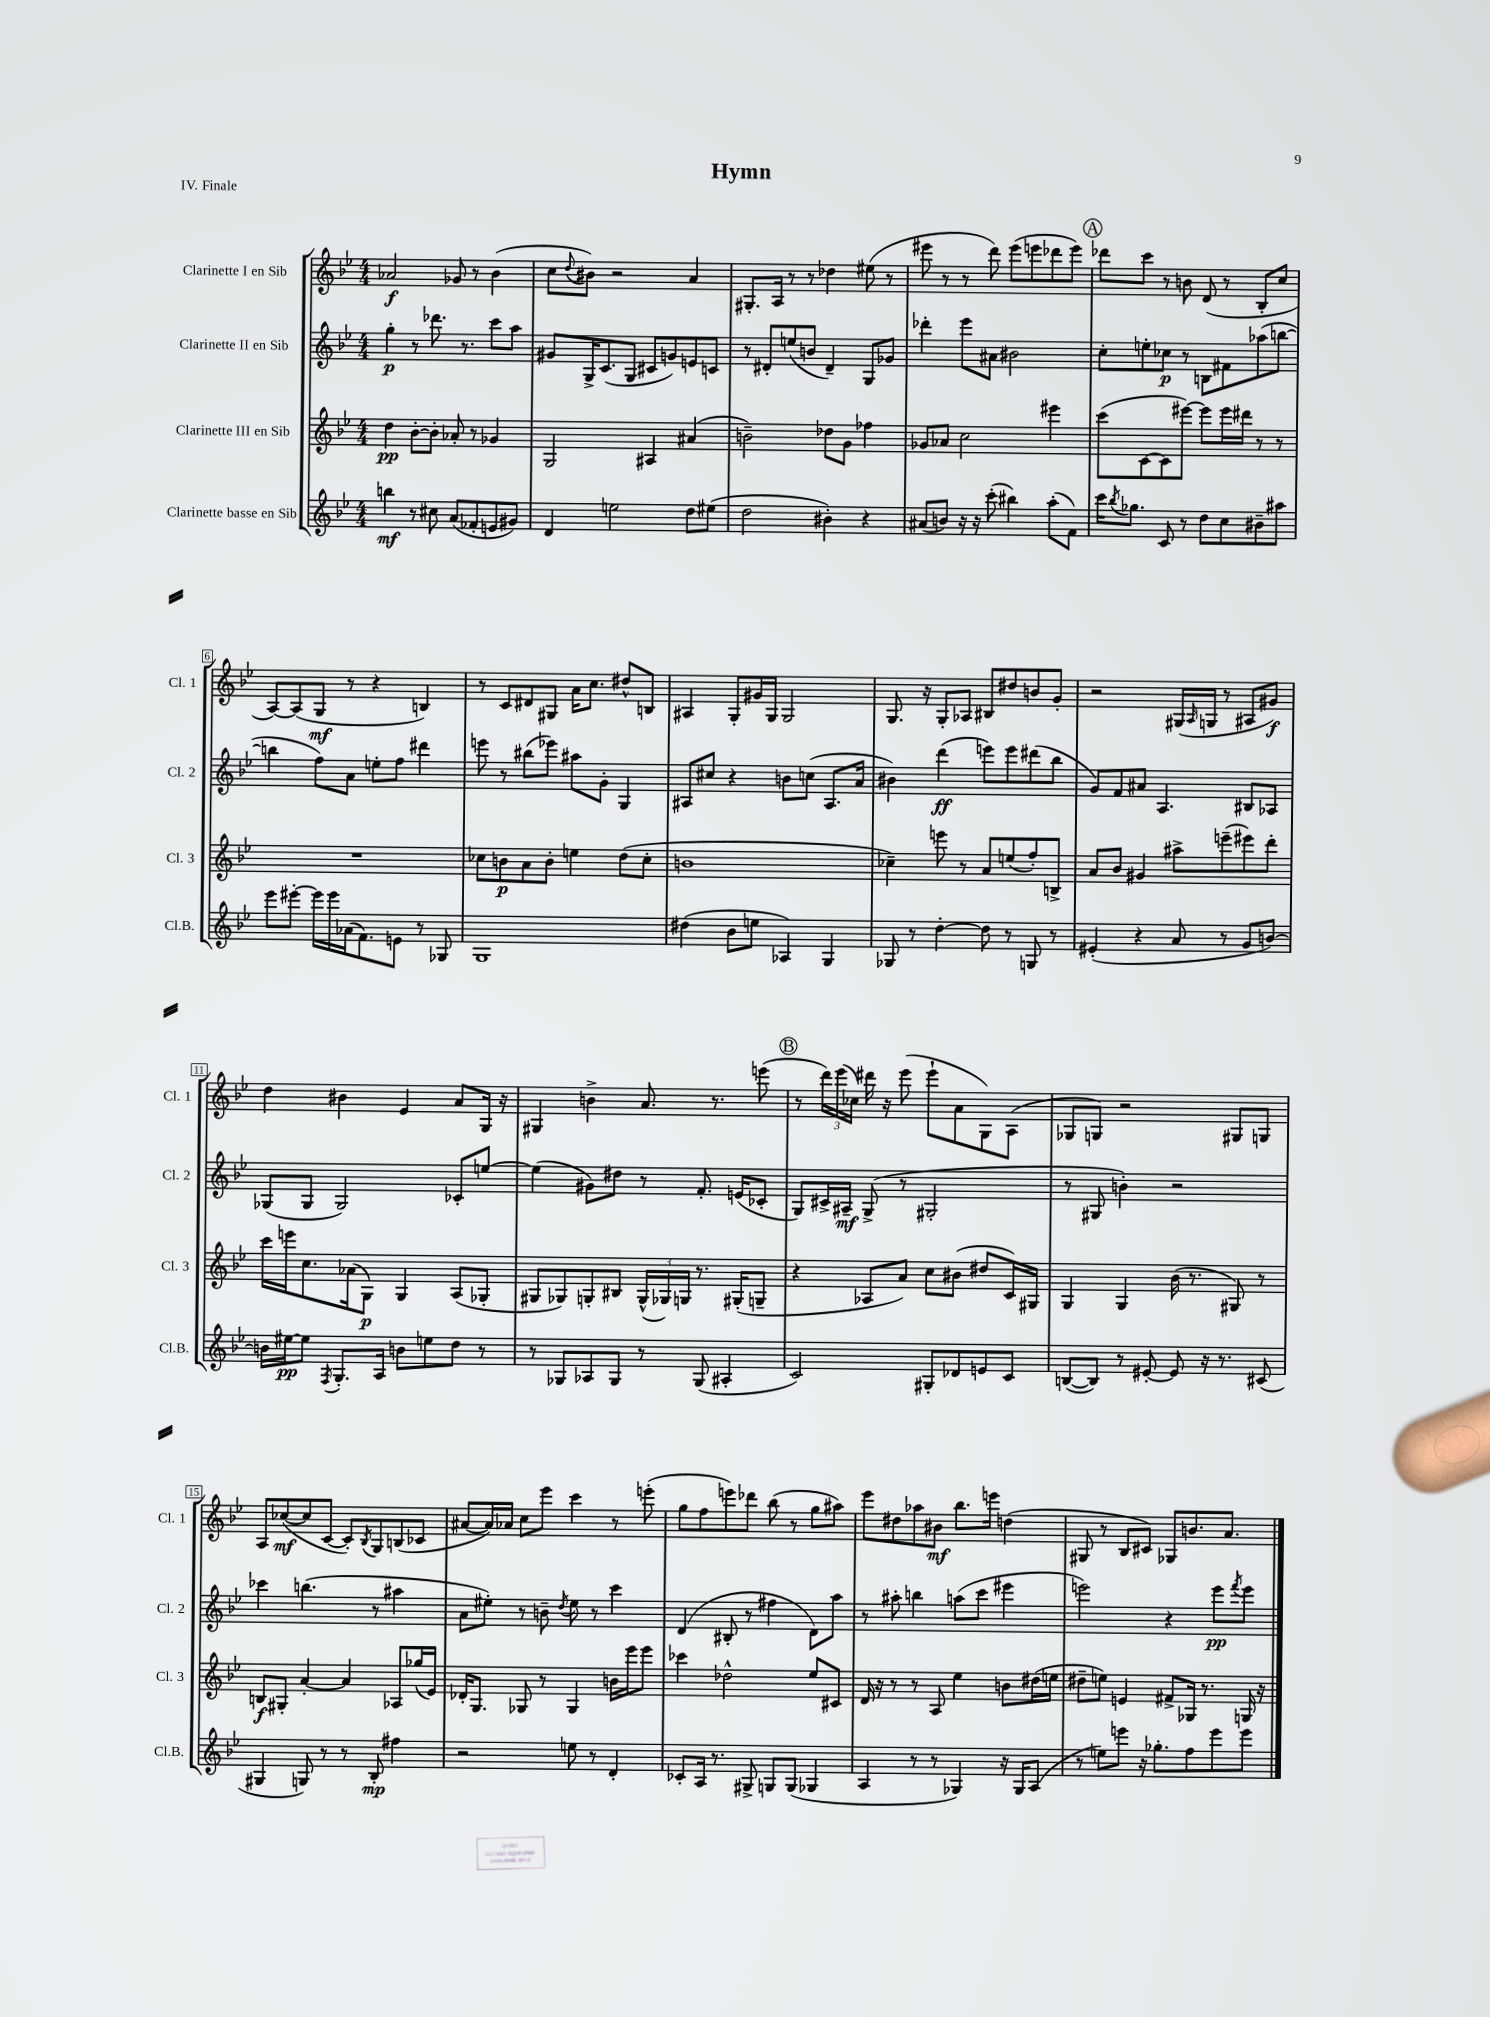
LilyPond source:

\header { title = "Hymn" piece = "IV. Finale" }
<<
\new StaffGroup <<
\new Staff = "s0" \with { instrumentName = "Clarinette I en Sib" shortInstrumentName = "Cl. 1" } {
    \clef treble \key bes \major \numericTimeSignature \time 4/4
    aes'2\f ges'8 r8 bes'4( |
    c''8 \appoggiatura { d''8 } bis'8) r2 a'4 |
    gis8.-. a16 r8 r8 des''4 eis''8( r8 |
    eis'''8 r8 r8 d'''8) eis'''8( e'''8 des'''8 e'''8) |
    \mark \markup { \circle "A" } des'''8 c'''8 r8 b'8 d'8( r8 bes8-. c''8 |
    a8~) a8( g8\mf r8 r4 b4) |
    r8 c'8 dis'8 gis8 a'16 c''8. dis''8-^ b8 |
    ais4 g8-. gis'16 g16 g2 |
    g8. r16 g8-. aes8 bis8 dis''8 b'8 g'8-. |
    r2 gis16( \grace { a16 } g16 r8 ais8 gis'8\f) |
    d''4 bis'4 ees'4 a'8 g16 r16 |
    gis4 b'4-> a'8. r8. e'''8( |
    \mark \markup { \circle "B" } r8 \tuplet 3/2 { d'''16) ees'''16( ces''16) } dis'''16 r16 ees'''8( ees'''8-! a'8 g8) a8( |
    ges8 g8) r2 gis8 g8 |
    a8 ces''8~\mf( ces''8 c'8~ c'8-.) \acciaccatura { bes8 } g8 b8( ces'8 |
    ais'8~ ais'16) aes'16 c''8 ees'''8 c'''4 r8 e'''8-.( |
    g''8 f''8 e'''8) des'''8 bes''8( r8 g''8 ais''8) |
    ees'''8 dis''8 aes''8 bis'8\mf bes''8. e'''16 d''4( |
    gis8 r8 bes8 cis'8) ges8 b'8. a'8. \bar "|." |
}
\new Staff = "s1" \with { instrumentName = "Clarinette II en Sib" shortInstrumentName = "Cl. 2" } {
    \clef treble \key bes \major \numericTimeSignature \time 4/4
    g''4-.\p r8 des'''8. r8. c'''8 a''8 |
    gis'8 g16-> c'8.( g8 cis'8 g'8) e'8 c'8 |
    r8 dis'8-. e''8( b'8 dis'4--) g8 ges'8 |
    des'''4-. ees'''8 ais'8 bis'2 |
    \mark \markup { \circle "A" } c''8-. e''8-. ces''8\p r8 b8 fis'8 aes''8( b''8~ |
    b''4 f''8) a'8 e''8-. f''8 dis'''4 |
    e'''8 r8 bis''8( ees'''8) ais''8 g'8-. g4 |
    ais8 cis''8 r4 b'8 c''8( ais8. a'16 |
    bis'4) d'''4\ff( e'''8) e'''8 dis'''8( bes''8 |
    g'8) f'8 ais'8 a4. bis8 aes8 |
    ges8( ges8 ges2) ces'8-. e''8~ |
    e''4( gis'8) dis''8 r8 f'8.-. e'16( ces'8-. |
    \mark \markup { \circle "B" } g8) cis'16-> ais16--\mf g8->( r8 gis2-. |
    r8 gis8 b'4-.) r2 |
    ces'''4 b''4.( r8 ais''4 |
    a'8 eis''8-.) r8 b'8-- \acciaccatura { d''8 } eis''8 r8 c'''4 |
    d'4( bis8-. r8 fis''4 d'8) a''8 |
    r8 ais''8-. b''4 a''8( c'''8 eis'''4 |
    e'''2) r4 e'''8\pp \acciaccatura { f'''8 } e'''8 \bar "|." |
}
\new Staff = "s2" \with { instrumentName = "Clarinette III en Sib" shortInstrumentName = "Cl. 3" } {
    \clef treble \key bes \major \numericTimeSignature \time 4/4
    d''4\pp bes'8~-. bes'8-. aes'8-. r8 ges'4 |
    g2 ais4 ais'4( |
    b'2--) des''8 g'8 fes''4 |
    ges'8 aes'8 c''2 eis'''4 |
    \mark \markup { \circle "A" } c'''8( c'8~ c'8 eis'''8~) eis'''8 eis'''16 dis'''16 r8 r8 |
    R1 |
    ces''8 b'8\p a'8 b'8-. e''4 d''8( ces''8-. |
    b'1 |
    ces''4--) e'''8 r8 a'8 e''8( f''8-.) b8-> |
    a'8 bes'8 gis'4 ais''8-> e'''8--( eis'''8) d'''8-. |
    c'''16 e'''16 c''8. aes'16( g8\p) g4 a8( ges8-. |
    gis8 ges8) g8-. bis8 \tuplet 3/2 { g16-^( ges16) g16 } r8. gis16-.( g8-- |
    \mark \markup { \circle "B" } r4 aes8 a'8) c''8 bis'8( dis''8 c'16) gis16 |
    g4 g4 bes'16( r8. gis8) r8 |
    b8\f gis8-. a'4~-. a'4 aes8 ges''16( ees'16) |
    des'16-. g8. ges8 r8 ges4 b'16 ees'''16 ees'''8 |
    ces'''4 des''2-^ ees''8 cis'8 |
    d'16 r16 r8 r8 a8 ees''4 b'8 dis''16( e''16 |
    dis''8-- e''8) e'4 fis'8-> ges16 r8. g16 r16 \bar "|." |
}
\new Staff = "s3" \with { instrumentName = "Clarinette basse en Sib" shortInstrumentName = "Cl.B." } {
    \clef treble \key bes \major \numericTimeSignature \time 4/4
    b''4\mf r8 cis''8 a'8( fes'8-. e'8 gis'8) |
    d'4 e''2 d''8 eis''8( |
    d''2 bis'4-.) r4 |
    ais'8( b'8) r16 r16 c'''8-.( bis''4) a''8-.( f'8) |
    \mark \markup { \circle "A" } c'''16 \acciaccatura { bes''8 } ges''8. c'8 r8 d''8 c''8 bis'8-- ais''8 |
    ees'''8 eis'''8~-. eis'''16 eis'''16 aes'16( f'8.) e'8 r8 ges8 |
    g1 |
    dis''4( bes'8 e''8 aes4) g4 |
    ges8 r8 d''4~-. d''8 r8 g8 r8 |
    eis'4-.( r4 a'8 r8 g'8 b'8~) |
    b'16 eis''16~\pp eis''8 \acciaccatura { f8 } g8.-. a16 b'8 e''8 d''8 r8 |
    r8 ges8 aes8 ges8 r8 ges8( ais4-. |
    \mark \markup { \circle "B" } c'2) gis8-. des'8 e'8 c'8 |
    b8~( b8) r8 eis'8~-. eis'8 r16 r8. cis'8( |
    gis4 g8) r8 r8 bes8-.\mp fis''4 |
    r2 e''8 r8 d'4-. |
    ces'8-. a16 r8. gis8-> g8 g8( ges4 |
    a4 r8 r8 ges4) r16 ges16 a8( |
    r8 e''8) e'''8 r16 ges''8.-. f''8 e'''8 e'''8 \bar "|." |
}
>>
>>
\layout { \context { \Score \override BarNumber.stencil = #(make-stencil-boxer 0.1 0.3 ly:text-interface::print) } }
